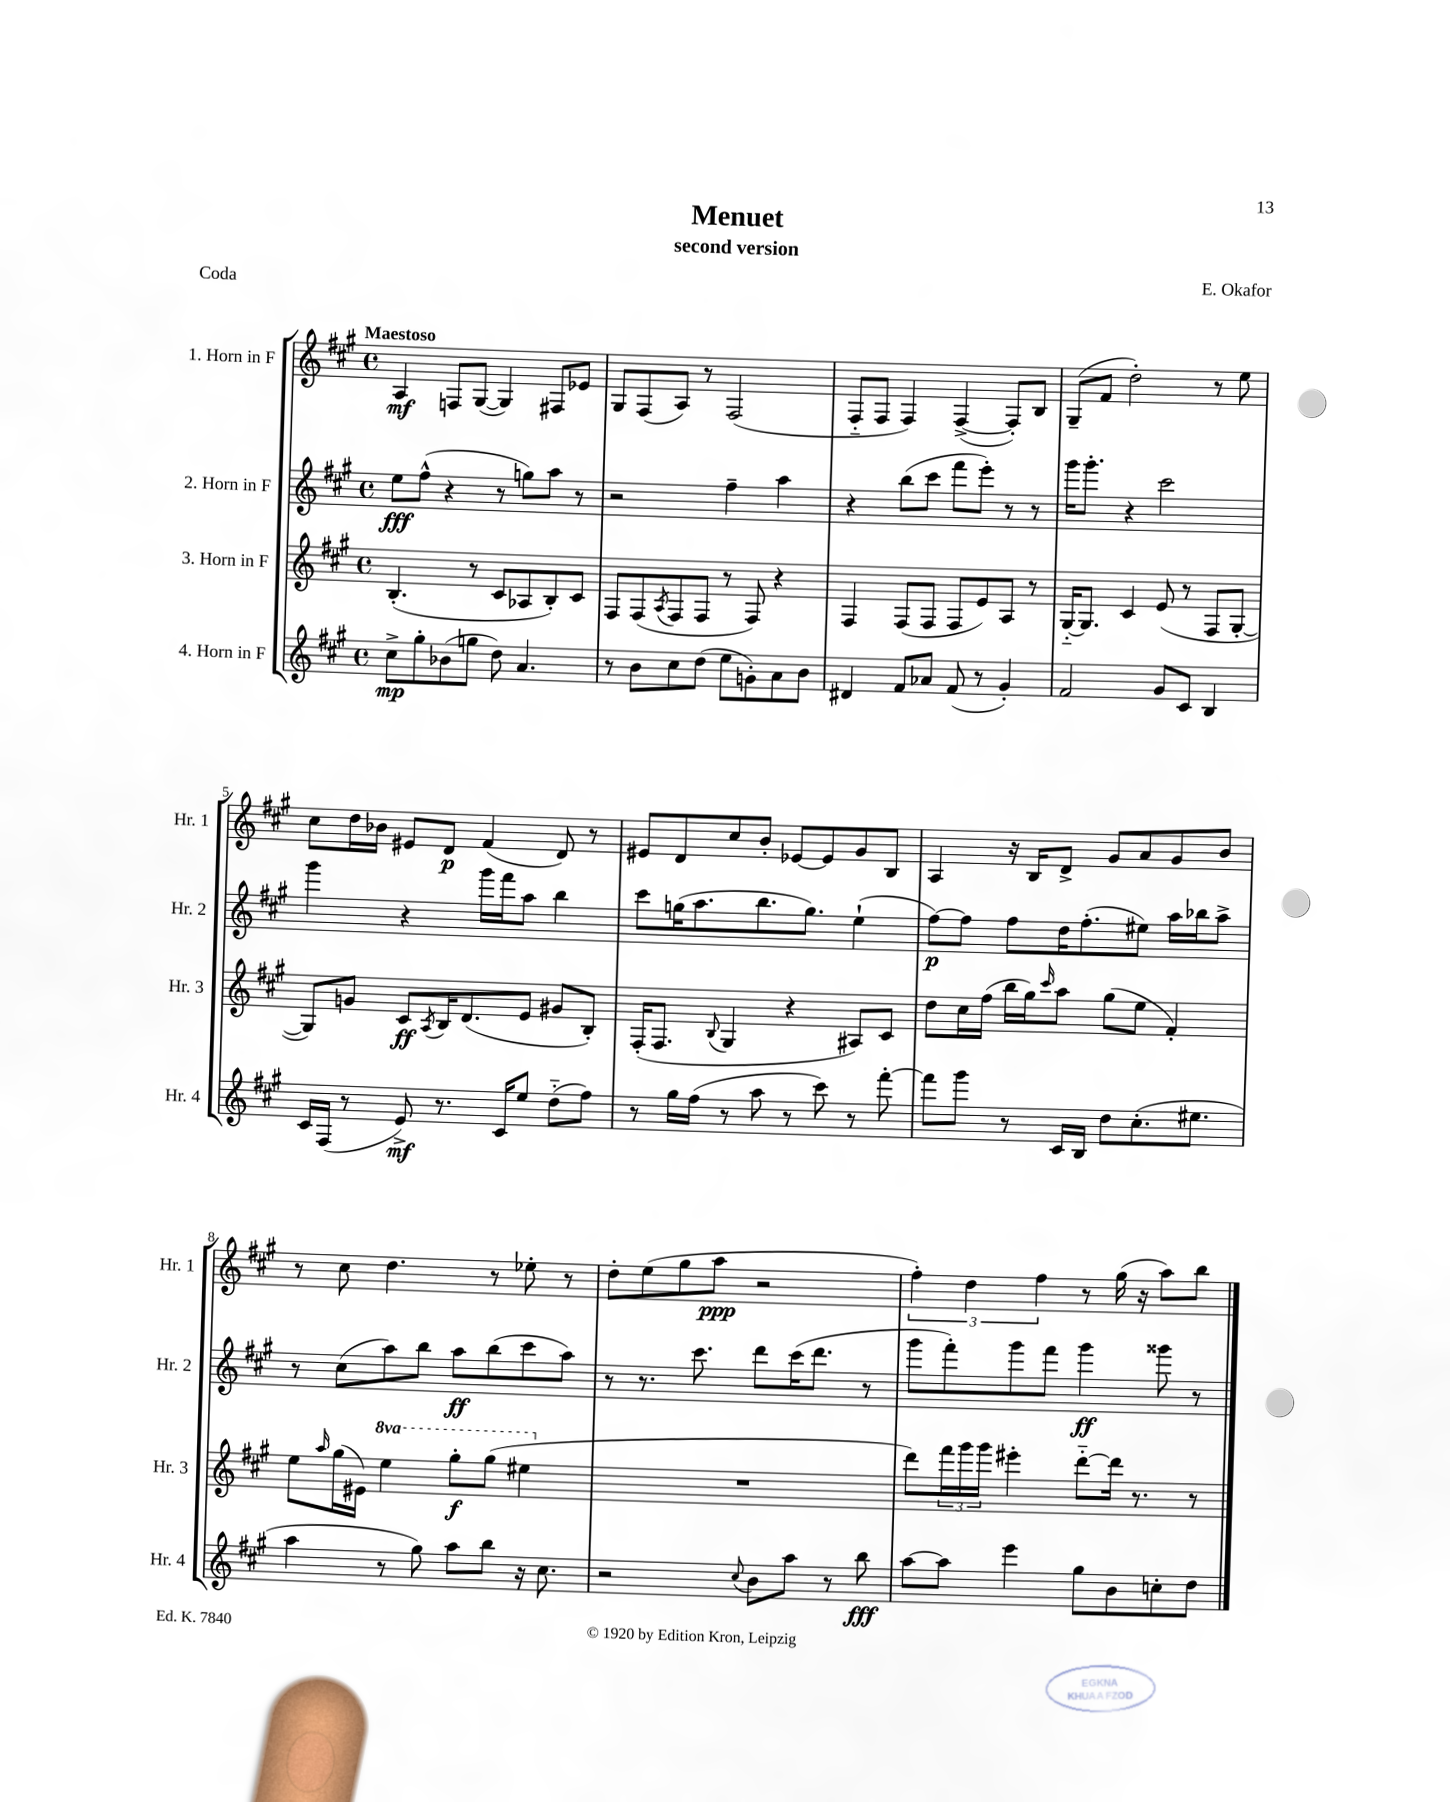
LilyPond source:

\header { title = "Menuet" composer = "E. Okafor" subtitle = "second version" piece = "Coda" }
<<
\new StaffGroup <<
\new Staff = "s0" \with { instrumentName = "1. Horn in F" shortInstrumentName = "Hr. 1" } {
    \clef treble \key a \major \defaultTimeSignature \time 4/4 \tempo "Maestoso"
    a4\mf f8 gis8~( gis4) fis8 ees'8 |
    gis8 fis8( a8) r8 fis2( |
    fis8-_ fis8 fis4) fis4~->( fis8-.) b8 |
    gis8--( fis'8 d''2-.) r8 e''8 |
    cis''8 d''16 bes'16 eis'8 d'8\p fis'4( d'8) r8 |
    eis'8 d'8 cis''8 b'8-. ees'8~ ees'8 gis'8 b8 |
    a4 r16 b16 d'8-> gis'8 a'8 gis'8 b'8 |
    r8 cis''8 d''4. r8 ees''8-. r8 |
    d''8-. e''8( gis''8 a''8\ppp r2 |
    \tuplet 3/2 { fis''4-.) d''4 fis''4 } r8 gis''16( r16 a''8) b''8 \bar "|." |
}
\new Staff = "s1" \with { instrumentName = "2. Horn in F" shortInstrumentName = "Hr. 2" } {
    \clef treble \key a \major \defaultTimeSignature \time 4/4
    e''8\fff fis''8-^( r4 r8 g''8) a''8 r8 |
    r2 fis''4-- a''4 |
    r4 b''8( cis'''8 fis'''8 e'''8-.) r8 r8 |
    gis'''16 gis'''8.-. r4 cis'''2 |
    gis'''4 r4 gis'''16 fis'''16 a''8 b''4 |
    cis'''8 g''16( a''8. b''8. g''8.) e''4-!( |
    fis''8~\p) fis''8 fis''8 d''16 fis''8.-.( eis''8) a''16 bes''16 a''8-> |
    r8 cis''8( a''8) b''8 a''8\ff b''8( cis'''8 a''8) |
    r8 r8. cis'''8. d'''8 cis'''16( d'''8. r8 |
    gis'''8 fis'''8-.) gis'''8 fis'''8 gis'''4\ff gisis'''8 r8 \bar "|." |
}
\new Staff = "s2" \with { instrumentName = "3. Horn in F" shortInstrumentName = "Hr. 3" } {
    \clef treble \key a \major \defaultTimeSignature \time 4/4 \set Staff.ottavationMarkups = #ottavation-simple-ordinals
    b4.-.( r8 cis'8 aes8 b8-.) cis'8 |
    fis8 fis8( \acciaccatura { a8 } fis8 fis8 r8 fis8) r4 |
    fis4 fis8( fis8 fis8 e'8) a8 r8 |
    gis16~-_ gis8. cis'4 e'8( r8 fis8 gis8~-. |
    gis8) g'8 cis'8\ff \acciaccatura { a8 } b16 d'8.( e'8 gis'8 b8-.) |
    fis16-.( fis8. \appoggiatura { b8 } gis4 r4 ais8) cis'8 |
    d''8 cis''16 fis''16( b''16 gis''16) \grace { cis'''16 } a''8 gis''8( e''8 fis'4-.) |
    e''8 \grace { a''16 } gis''16( eis'16) \ottava #1 e'''4 gis'''8-.\f gis'''8( eis'''4 \ottava #0 |
    R1 |
    d'''8) \tuplet 3/2 { fis'''16 gis'''16 gis'''16 } eis'''4-. d'''8~-_ d'''16 r8. r8 \bar "|." |
}
\new Staff = "s3" \with { instrumentName = "4. Horn in F" shortInstrumentName = "Hr. 4" } {
    \clef treble \key a \major \defaultTimeSignature \time 4/4
    cis''8->\mp gis''8-. bes'8( g''8 d''8) a'4. |
    r8 b'8 cis''8 d''8( e''8 g'8-.) a'8 b'8 |
    dis'4 fis'8 aes'8 fis'8( r8 gis'4-.) |
    fis'2 gis'8 cis'8 b4 |
    cis'16 fis16( r8 e'8->\mf) r8. cis'16 e''8 d''8-_( fis''8) |
    r8 gis''16 fis''16( r8 a''8 r8 cis'''8) r8 fis'''8~-. |
    fis'''8 gis'''8 r8 cis'16 b16 d''8 cis''8.-.( eis''8. |
    a''4 r8 gis''8) a''8 b''8 r16 cis''8. |
    r2 \appoggiatura { cis''8 } b'8 a''8 r8 b''8\fff |
    a''8~ a''8 e'''4 gis''8 b'8 c''8-. d''8 \bar "|." |
}
>>
>>
